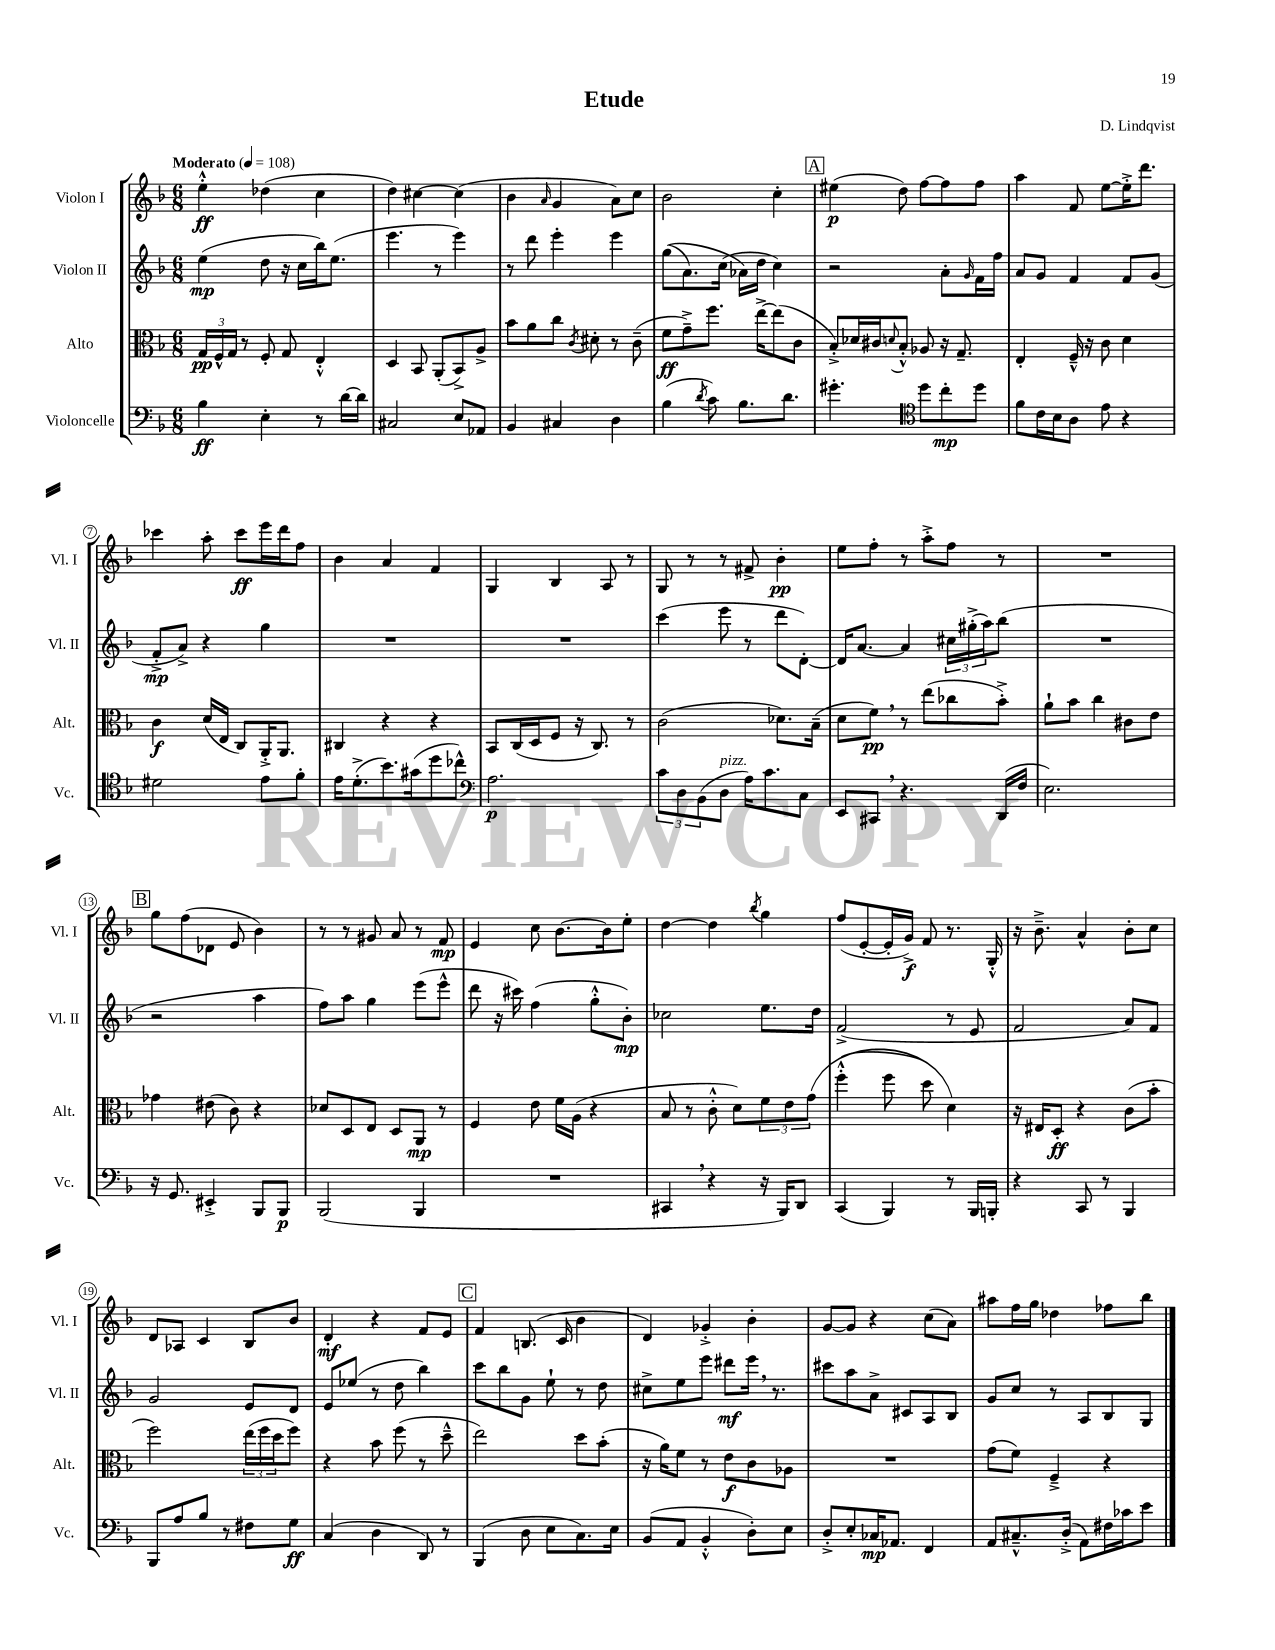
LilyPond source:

\header { title = "Etude" composer = "D. Lindqvist" }
<<
\new StaffGroup <<
\new Staff = "s0" \with { instrumentName = "Violon I" shortInstrumentName = "Vl. I" } {
    \clef treble \key f \major \numericTimeSignature \time 6/8 \tempo "Moderato" 4 = 108
    e''4-.-^\ff des''4( c''4 |
    d''4) cis''4~ cis''4( |
    bes'4 \grace { a'16 } g'4 a'8) c''8 |
    bes'2 c''4-. |
    \mark \markup { \box "A" } eis''4\p( d''8) f''8~ f''8 f''8 |
    a''4 f'8 e''8~ e''16-.-> d'''8. |
    ces'''4 a''8-. ces'''8\ff e'''16 d'''16 f''8 |
    bes'4 a'4 f'4 |
    g4 bes4 a8 r8 |
    g8 r8 r8 fis'8-> bes'4-.\pp |
    e''8 f''8-. r8 a''8-.-> f''8 r8 |
    R2. |
    \mark \markup { \box "B" } g''8 f''8( des'8 e'8 bes'4) |
    r8 r8 gis'8 a'8 r8 f'8\mp |
    e'4 c''8 bes'8.~ bes'16 e''8-. |
    d''4~ d''4 \acciaccatura { bes''8 } g''4 |
    f''8( e'8~-. e'16-. g'16->\f) f'8 r8. g16-.-^ |
    r16 bes'8.---> a'4-^ bes'8-. c''8 |
    d'8 aes8 c'4 bes8 bes'8 |
    d'4-.\mf r4 f'8 e'8 |
    \mark \markup { \box "C" } f'4 b8.( c'16 bes'4 |
    d'4) ges'4-.-> bes'4-. |
    g'8~ g'8 r4 c''8( a'8) |
    ais''8 f''16 g''16 des''4 fes''8 bes''8 \bar "|." |
}
\new Staff = "s1" \with { instrumentName = "Violon II" shortInstrumentName = "Vl. II" } {
    \clef treble \key f \major \numericTimeSignature \time 6/8
    e''4\mp( d''8 r16 c''16 bes''16) e''8.( |
    e'''4. r8 e'''4) |
    r8 d'''8 e'''4-. e'''4 |
    g''8(\( a'8.) c''16( aes'16\) d''16 c''4) |
    \mark \markup { \box "A" } r2 a'8-. \grace { g'16 } f'16 f''16 |
    a'8 g'8 f'4 f'8 g'8( |
    f'8-.->\mp a'8->) r4 g''4 |
    R2. |
    R2. |
    c'''4( e'''8 r8 d'''8 d'8~-.) |
    d'16 a'8.~ a'4 \tuplet 3/2 { cis''16 gis''16-.->( a''16) } bes''8( |
    R2. |
    \mark \markup { \box "B" } r2 a''4 |
    f''8) a''8 g''4 e'''8( e'''8-^ |
    d'''8 r16 cis'''16) f''4( g''8-.-^ bes'8-.\mp) |
    ces''2 e''8. d''16 |
    f'2->( r8 e'8 |
    f'2 a'8) f'8 |
    g'2 e'8 d'8 |
    e'8 ees''8( r8 d''8 bes''4) |
    \mark \markup { \box "C" } c'''8 bes''8 g'8 e''8-! r8 d''8 |
    cis''8-> e''8 e'''8 dis'''8\mf e'''16 \breathe r8. |
    cis'''8 a''8 a'8-> cis'8 a8 bes8 |
    g'8 c''8 r8 a8 bes8 g8 \bar "|." |
}
\new Staff = "s2" \with { instrumentName = "Alto" shortInstrumentName = "Alt." } {
    \clef alto \key f \major \numericTimeSignature \time 6/8
    \tuplet 3/2 { g16\pp f16-^ g16 } r8 f8-. g8 e4-.-^ |
    d4 bes,8 a,8-.( bes,8->) a8-> |
    bes'8 a'8 c''8 \acciaccatura { c'8 } dis'8-. r8 c'8--( |
    f'8\ff g'8--->) f''8. e''16~-> e''8( c'8 |
    \mark \markup { \box "A" } bes8-.->) des'16 cis'16 \appoggiatura { d'8 } bes8-.-^ aes8 r16 g8.-- |
    e4-. f16---^ r16 c'8 d'4 |
    c'4\f d'16( e16 c8) a,16-.-> a,8. |
    cis4 r4 r4 |
    bes,8 c16( d16 f8 r16 c8.) r8 |
    c'2( des'8.) bes16--( |
    d'8 f'8\pp) \breathe r8 e''8( ces''8 bes'8-.->) |
    a'8-! bes'8 c''4 cis'8 e'8 |
    \mark \markup { \box "B" } ges'4 eis'8( c'8) r4 |
    des'8 d8 e8 d8 a,8\mp r8 |
    f4 e'8 f'16 a16( r4 |
    bes8 r8 c'8-.-^ d'8) \tuplet 3/2 { f'8 e'8 g'8\( } |
    f''4-.-^( f''8 d''8) d'4\) |
    r16 eis16 d8-.\ff r4 c'8( bes'8-. |
    f''2) \tuplet 3/2 { e''16( f''16 d''16 } f''8) |
    r4 bes'8 f''8( r8 d''8---^ |
    \mark \markup { \box "C" } e''2) d''8 bes'8-.( |
    r16 a'16) f'8 r8 e'8\f c'8 aes8 |
    R2. |
    g'8( f'8) f4---> r4 \bar "|." |
}
\new Staff = "s3" \with { instrumentName = "Violoncelle" shortInstrumentName = "Vc." } {
    \clef bass \key f \major \numericTimeSignature \time 6/8
    bes4\ff e4-. r8 d'16~ d'16 |
    cis2 e8 aes,8 |
    bes,4 cis4 d4 |
    bes4( \acciaccatura { d'8 } c'8) bes8. d'8. |
    \mark \markup { \box "A" } gis'4.-. \clef tenor d''8 c''8-.\mp d''8 |
    f'8 c'16 bes16 a8 e'8 r4 |
    dis'2 e'8 f'8-. |
    e'16 d'8.-.->( bes'8.) gis'16( d''8 ces''8-^) |
    \clef bass a2.\p |
    \tuplet 3/2 { c'8 d8 bes,8( } d8^\markup { \italic "pizz." } a16) c'8. c8 |
    e,8 cis,8 \breathe r4. d,16( f16 |
    e2.) |
    \mark \markup { \box "B" } r16 g,8. eis,4-.-> bes,,8 bes,,8\p |
    bes,,2( bes,,4 |
    R2. |
    cis,4 \breathe r4 r16 bes,,16) d,8 |
    c,4( bes,,4) r8 bes,,16 b,,16-. |
    r4 c,8 r8 bes,,4 |
    bes,,8 a8 bes8 r8 fis8 g8\ff |
    c4( d4 d,8) r8 |
    \mark \markup { \box "C" } bes,,4( d8 e8 c8.) e16 |
    bes,8( a,8 bes,4-.-^ d8-.) e8 |
    d8-.-> e8-. ces16\mp aes,8. f,4 |
    a,8 cis8.---^ d16-.->( a,8) fis16 ces'16 e'8 \bar "|." |
}
>>
>>
\layout { \context { \Score \override BarNumber.stencil = #(make-stencil-circler 0.1 0.3 ly:text-interface::print) } }
